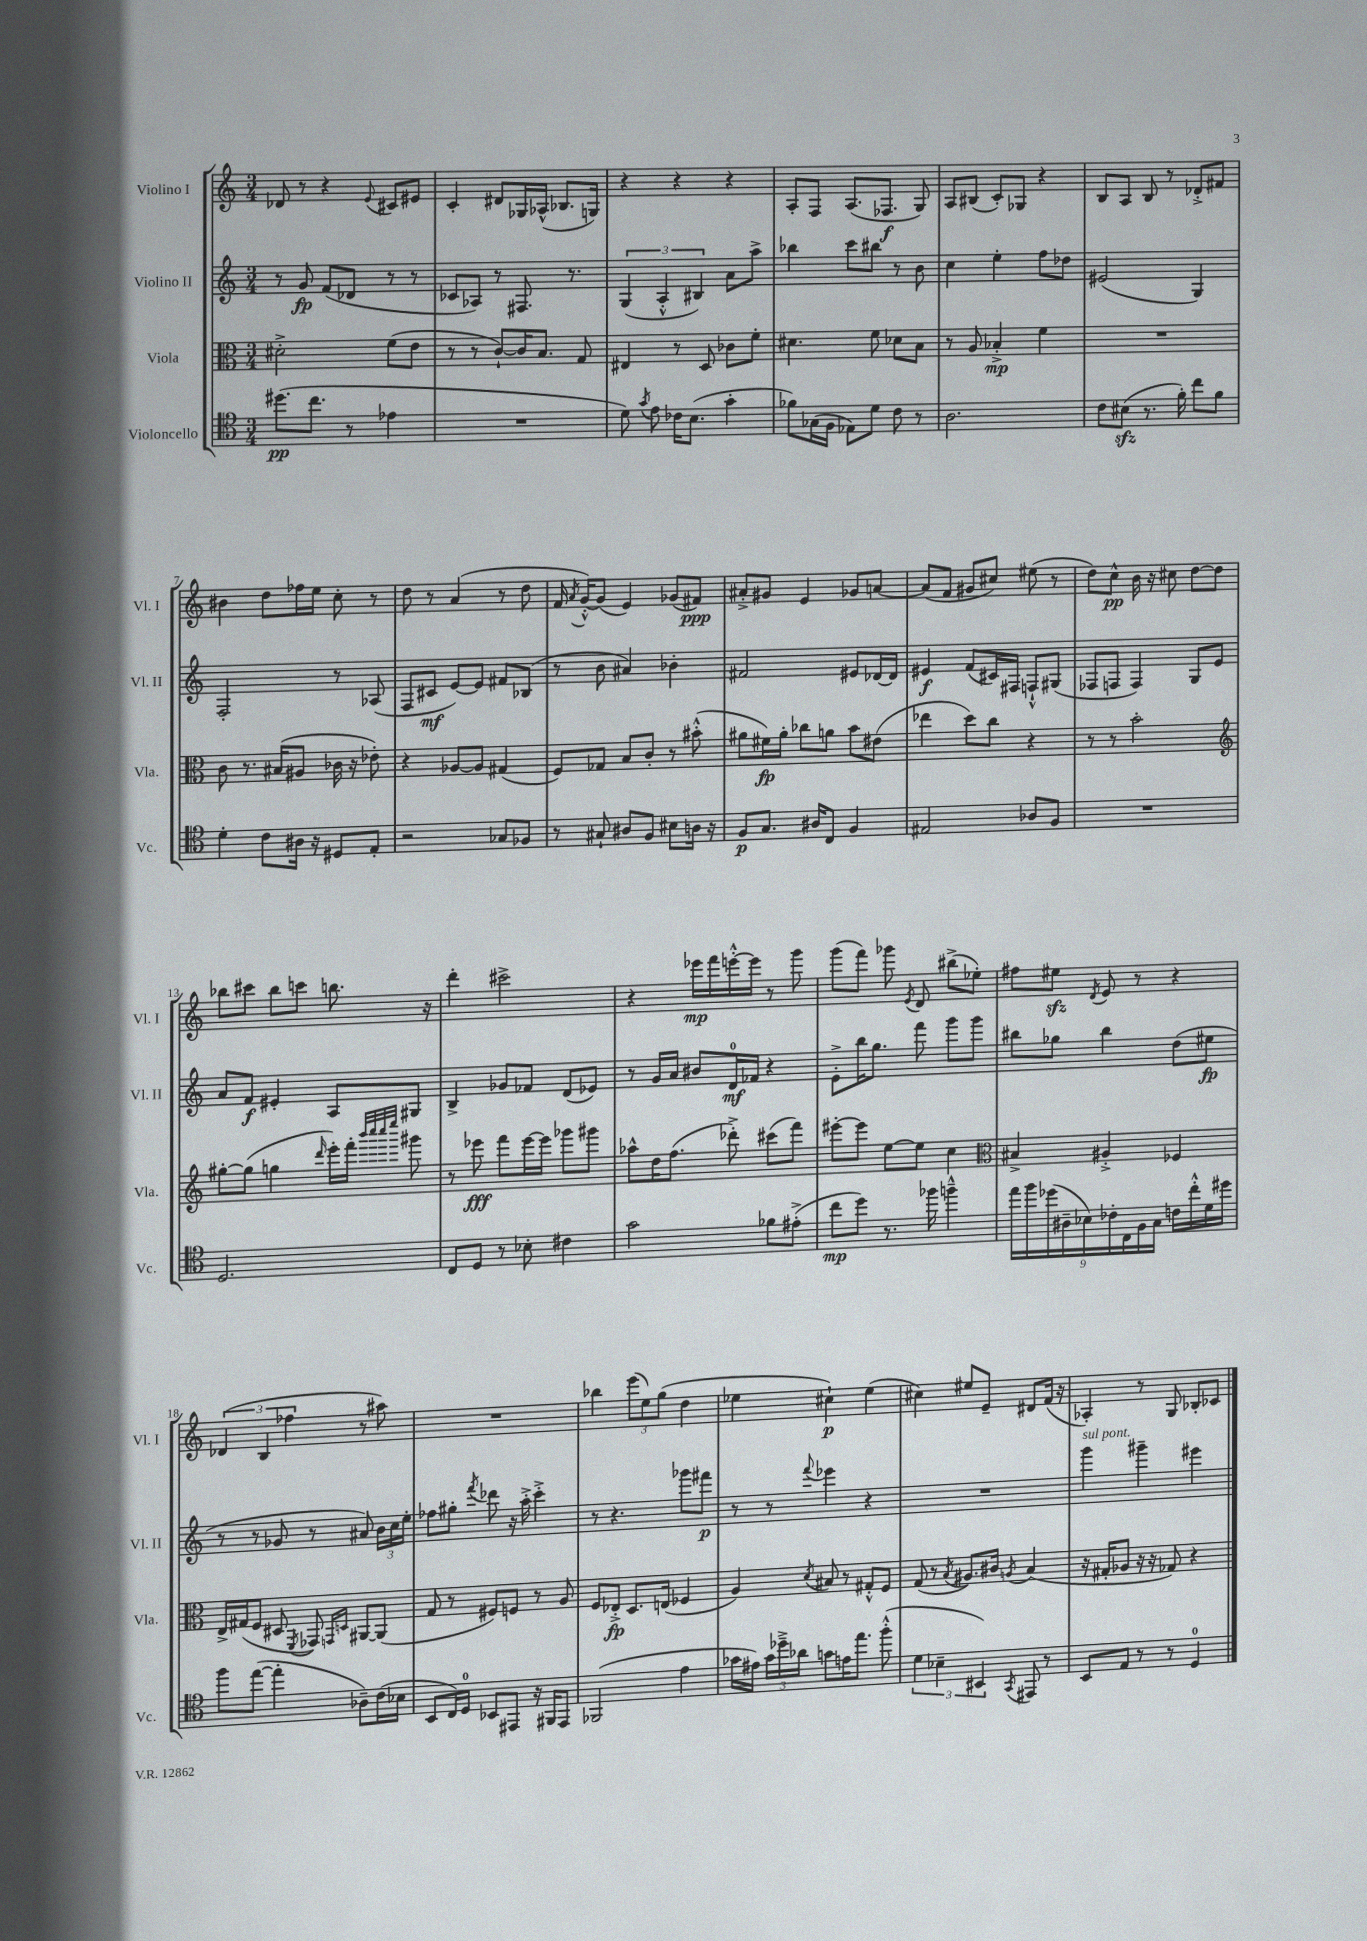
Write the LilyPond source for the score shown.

<<
\new StaffGroup <<
\new Staff = "s0" \with { instrumentName = "Violino I" shortInstrumentName = "Vl. I" } {
    \clef treble \key c \major \numericTimeSignature \time 3/4
    \autoBeamOff des'8 r8 r4 \appoggiatura { e'8 } cis'8[ eis'8] |
    c'4-. dis'8[ ges16 aes16]-^( bes8.[ g16]) |
    r4 r4 r4 |
    a8[-. f8] a8.[( fes8.]\f g8) |
    a8[ bis8]( c'8[-.) ges8] r4 |
    b8[ a8] b8 r8 des'8[-.-> fis'8] |
    bis'4 d''8[ fes''16 e''16] c''8-. r8 |
    d''8 r8 a'4( r8 d''8 |
    f'16 \acciaccatura { a'8 } g'16[~-.-^) g'8]( e'4) ges'8[( fis'8]\ppp) |
    ais'8[-.-> gis'8] e'4 ges'8[ a'8]~ |
    a'8[( f'8] gis'8[ cis''8]) eis''8( r8 |
    d''8[) c''8]-^\pp b'16 r16 cis''8 d''8[~ d''8] |
    bes''8[ cis'''8] bes''8[ c'''8] b''8. r16 |
    d'''4-. cis'''2-> |
    r4 ees'''16[\mp f'''16 e'''16~-.-^ e'''16] r8 g'''8 |
    g'''8[( f'''8]) ges'''8 \acciaccatura { e'8 } d'8 bis''8[->( ees''8]-.) |
    fis''8[ eis''8]\sfz \acciaccatura { d'8 } e'8 r8 r4 |
    \tuplet 3/2 { des'4( b4 fes''4 } r8 ais''8) |
    R2. |
    bes''4 \tuplet 3/2 { e'''8[( e''8) g''8]( } d''4 |
    ees''4 cis''4-!\p) ees''4( |
    cis''4) eis''8[ e'8]-- dis'8[ f'16]( r16 |
    aes4-.) r8 g8 bes8[-. ces'8] \bar "|." |
}
\new Staff = "s1" \with { instrumentName = "Violino II" shortInstrumentName = "Vl. II" } {
    \clef treble \key c \major \numericTimeSignature \time 3/4
    \autoBeamOff r8 g'8\fp f'8[( des'8] r8 r8 |
    ces'8[ aes8]) r8 fis8. r8. |
    \tuplet 3/2 { g4( a4-.-^ bis4) } a'8[ a''8]-> |
    bes''4 c'''8[ bis''8] r8 b'8 |
    c''4 e''4-. f''8[ des''8] |
    eis'2( g4) |
    f2-. r8 aes8( |
    f8[ cis'8]\mf e'8[~) e'8] fis'8[ bes8]( |
    r8 b'8 ais'4) bes'4-. |
    fis'2 eis'8[ des'16~ des'16] |
    eis'4\f f'8[( cis'16) fis16] f8[-!-^ gis8]( |
    fes8[ f8] f4) g8[ e'8] |
    a'8[ f'8]\f eis'4-. a8[ gis8] |
    b4-> ges'8[ fes'8] d'8[( ees'8]) |
    r8 g'16[ a'16] bis'8[ d'16-0\mf fes'16] r4 |
    e'8[-.-> b''16 g''8.] f'''8 g'''8[ g'''8] |
    bis''8[ ges''8] bis''4 d''8[( eis''8]\fp |
    r8 r8 ges'8 r8 ais'8) \tuplet 3/2 { b'16[ c''16 e''16]-. } |
    fes''8[ gis''8]-. \acciaccatura { f'''8 } des'''8 r16 a''16-.-> c'''4-.-> |
    r8 r4. ges'''8[ fis'''8]\p |
    r8 r8 \appoggiatura { f'''8 } ees'''4 r4 |
    R2. |
    g'''4^\markup { \italic "sul pont." } gis'''4-- eis'''4 \bar "|." |
}
\new Staff = "s2" \with { instrumentName = "Viola" shortInstrumentName = "Vla." } {
    \clef alto \key c \major \numericTimeSignature \time 3/4
    \autoBeamOff dis'2-.-> f'8[( e'8] |
    r8 r8 c'8[~-!) c'16 b8.] g8 |
    eis4 r8 d8 ces'8[ f'8]-. |
    dis'4. f'8 des'8[ b8] |
    r8 a8 bes4-.->\mp f'4 |
    R2. |
    c'8 r8. bis16[( ais8] ces'16 r16 ees'8-.) |
    r4 aes8[~ aes8] gis4( |
    f8[) ges8] b8[ c'8]-. r8 bis'8-.-^( |
    ais'8[ fis'16\fp) ais'16]-. ces''8[ a'8] b'8[ eis'8]( |
    ees''4 d''8[) c''8] r4 |
    r8 r8 b'2-. |
    \clef treble gis''8[~-. gis''8]( g''4 \grace { d'''16 } e'''16[-.) f'''16]-. \grace { b'''32[ c''''32 c''''32 e''''32] } gis'''8 |
    r8 ees'''8\fff f'''8[ ees'''16~ ees'''16] ges'''8[ gis'''8] |
    aes''8[-^ d''16 f''8.]( des'''8-.->) cis'''8[( f'''8]) |
    eis'''8[~-. eis'''8] e''8[~ e''8] c''4 |
    \clef alto bis4-> ais4-.-> fes4 |
    e16[-> gis16( f8] dis8 \acciaccatura { f,8 } ges,8) \grace { g,16[ d16] } ais,8[~ ais,8]( |
    g8 r8 fis8[) f8] r8 a8 |
    f8[ ees8]-.->\fp d8.[ e16]( fes4 |
    a4) \acciaccatura { d'8 } bis8 r8 gis8[-.-^ f8] |
    g8( r8 \acciaccatura { b8 } ais8.[) cis'16] \acciaccatura { a8 } b4( |
    r16 gis16[-. aes8] r16 r16 ges8) r4 \bar "|." |
}
\new Staff = "s3" \with { instrumentName = "Violoncello" shortInstrumentName = "Vc." } {
    \clef tenor \key c \major \numericTimeSignature \time 3/4
    \autoBeamOff dis''8.[\pp( c''8.] r8 ees'4 |
    R2. |
    d'8) \acciaccatura { g'8 } e'8 ces'16[ b8.]( g'4-. |
    fes'8[) ges16( f16] ees8[) d'8] c'8 r8 |
    a2. |
    c'8[ bis8]\sfz( r8. f'16-.) c''8[ f'8] |
    d'4-. c'8[ ais16] r16 dis8[ e8]-. |
    r2 ges8[ fes8] |
    r8 gis8-! ais8[ f8] bis8[ a16] r16 |
    f8[\p g8.] ais16[ c8] f4 |
    eis2 aes8[ f8] |
    R2. |
    d2. |
    c8[ d8] r8 bes8-. cis'4 |
    g'2 fes'8[ eis'8]-.->( |
    c''8[\mp d''8]) r8. fes''16 f''4---^ |
    \tuplet 9/8 { e''16[ f''16 des''16( ais16-- bes16) ces'16-. c16 f16 g16] } c'16[ c''16-.-^ d'16 dis''16] |
    f''8[ e''8]~( e''4-. aes8[--) c'16( bes16] |
    b,8[ c16) d16]-0 bes,8[ eis,8] r16 fis,16[ eis,8] |
    fes,2( e'4 |
    ges'16[ eis'16]) \tuplet 3/2 { ges'16[ des''16---> aes'16] } g'8[ e'16 e''8.] f''8-.-^( |
    \tuplet 3/2 { d'4 bes4-- bis,4) } \acciaccatura { g,8 } eis,8 r8 |
    b,8[ e8] r8 r8 d4-0 \bar "|." |
}
>>
>>
